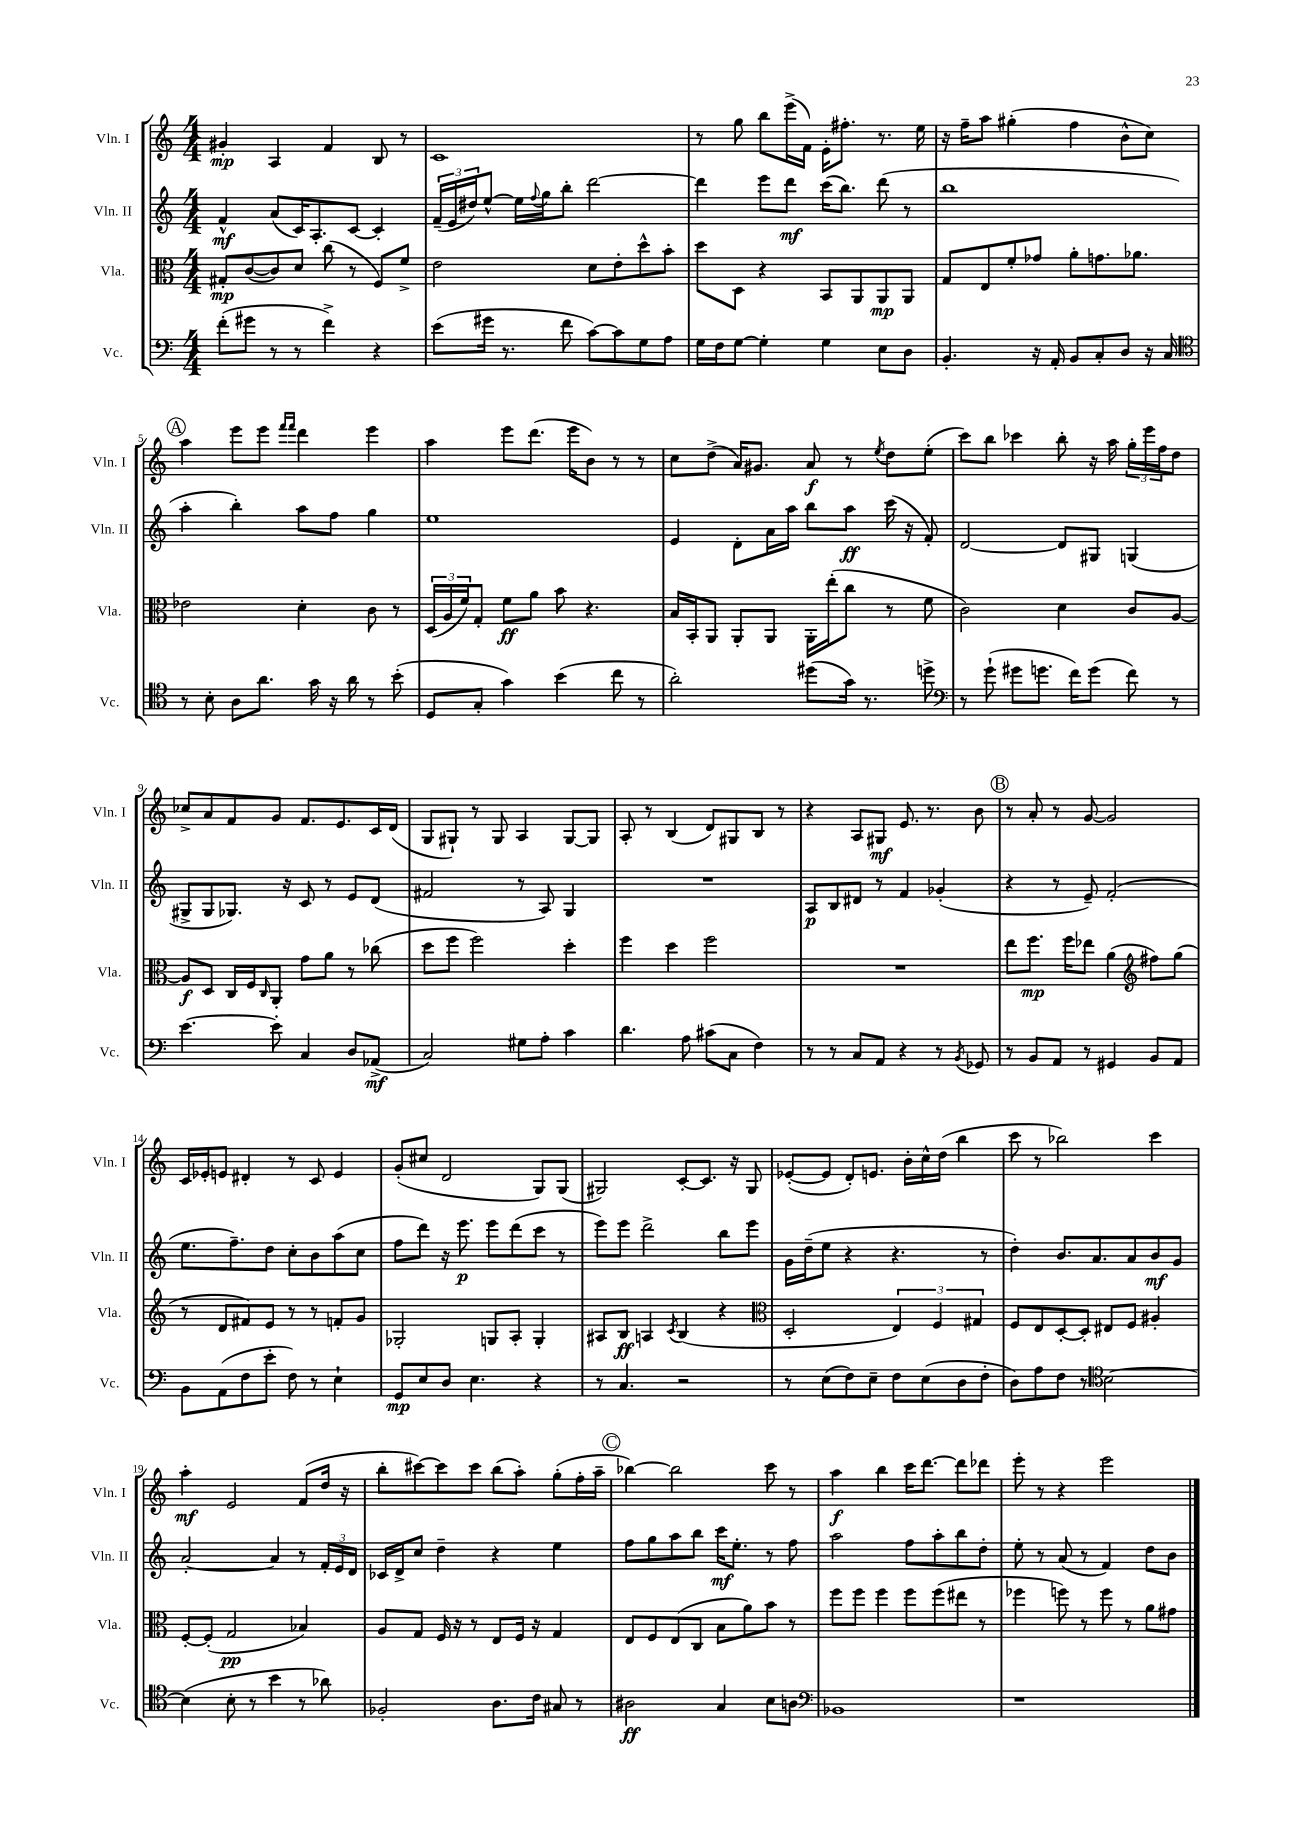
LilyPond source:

<<
\new StaffGroup <<
\new Staff = "s0" \with { instrumentName = "Vln. I" shortInstrumentName = "Vln. I" } {
    \clef treble \key c \major \numericTimeSignature \time 4/4
    gis'4-.\mp a4 f'4 b8 r8 |
    c'1 |
    r8 g''8 b''8 e'''16->( f'16) e'16-. fis''8.-. r8. e''16 |
    r16 f''16-- a''8 gis''4-.( f''4 b'8-^ c''8) |
    \mark \markup { \circle "A" } a''4 e'''8 e'''8 \grace { f'''16 f'''16 } d'''4 e'''4 |
    a''4 e'''8 d'''8.( e'''16 b'8) r8 r8 |
    c''8 d''8->( a'16) gis'8. a'8\f r8 \acciaccatura { e''8 } d''8 e''8-.( |
    c'''8) b''8 ces'''4 b''8-. r16 a''16 \tuplet 3/2 { g''16-. e'''16 f''16 } d''8 |
    ces''8-> a'8 f'8 g'8 f'8. e'8. c'16 d'16( |
    g8 gis8-!) r8 gis8 a4 gis8~ gis8 |
    a8-. r8 b4( d'8) gis8 b8 r8 |
    r4 a8 gis8\mf e'8. r8. b'8 |
    \mark \markup { \circle "B" } r8 a'8-. r8 g'8~ g'2 |
    c'16 ees'16-. e'8 dis'4-. r8 c'8 e'4 |
    g'8-.( cis''8 d'2 g8) g8( |
    gis2) c'8~-. c'8. r16 gis8 |
    ees'8~-.( ees'8 d'8-.) e'8. b'16-. c''16-^ d''16( b''4 |
    c'''8 r8 bes''2) c'''4 |
    a''4-.\mf e'2 f'8( d''16 r16 |
    b''8-. cis'''8~) cis'''8 cis'''8 b''8( a''8-.) g''8-.( f''16-. a''16-- |
    \mark \markup { \circle "C" } bes''4~) bes''2 c'''8 r8 |
    a''4\f b''4 c'''16 d'''8.~ d'''8 des'''8 |
    e'''8-. r8 r4 e'''2 \bar "|." |
}
\new Staff = "s1" \with { instrumentName = "Vln. II" shortInstrumentName = "Vln. II" } {
    \clef treble \key c \major \numericTimeSignature \time 4/4
    f'4-^\mf a'8( c'16) a8.-. c'8~ c'4-. |
    \tuplet 3/2 { f'16--( e'16 dis''16) } e''8~-^ e''16 \appoggiatura { f''8 } g''16 b''8-. d'''2~ |
    d'''4 e'''8 d'''8\mf c'''16( b''8.) d'''8( r8 |
    b''1 |
    \mark \markup { \circle "A" } a''4-. b''4-.) a''8 f''8 g''4 |
    e''1 |
    e'4 d'8-. a'16 a''16 b''8 a''8\ff c'''16( r16 f'8-.) |
    d'2~ d'8 gis8 g4( |
    gis8-> gis8 ges8.) r16 c'8 r8 e'8 d'8( |
    fis'2 r8 a8) g4 |
    R1 |
    a8\p b8 dis'8 r8 f'4 ges'4-.( |
    \mark \markup { \circle "B" } r4 r8 e'8--) f'2-.( |
    e''8. f''8.--) d''8 c''8-. b'8 a''8( c''8 |
    f''8 d'''8) r16 e'''8.\p e'''8 d'''8( c'''8 r8 |
    e'''8) e'''8 d'''2-> b''8 e'''8 |
    g'16 d''16--( e''8 r4 r4. r8 |
    d''4-.) b'8. a'8. a'8 b'8\mf g'8 |
    a'2~-. a'4 r8 \tuplet 3/2 { f'16-. e'16 d'16 } |
    ces'16 d'16-> c''8 d''4-- r4 e''4 |
    \mark \markup { \circle "C" } f''8 g''8 a''8 b''8 c'''16\mf e''8.-. r8 f''8 |
    a''2 f''8 a''8-. b''8 d''8-. |
    e''8-. r8 a'8( r8 f'4) d''8 b'8 \bar "|." |
}
\new Staff = "s2" \with { instrumentName = "Vla." shortInstrumentName = "Vla." } {
    \clef alto \key c \major \numericTimeSignature \time 4/4
    gis8-.\mp c'8~( c'8) d'8 c''8( r8 f8) f'8-> |
    e'2 d'8 e'8-. d''8-^ b'8-. |
    d''8 d8 r4 b,8 a,8 a,8\mp a,8 |
    g8 e8 f'8-. ges'8 a'8-. g'8. aes'8. |
    \mark \markup { \circle "A" } ees'2 d'4-. c'8 r8 |
    \tuplet 3/2 { d16( a16 f'16) } g8-. f'8\ff a'8 b'8 r4. |
    b16 b,16-. a,8 a,8-. a,8 a,16-. e''16-.( c''8 r8 f'8 |
    c'2) d'4 c'8 a8~ |
    a8\f d8 c16 f16 \grace { c16 } a,8-. g'8 a'8 r8 ces''8( |
    d''8 f''8 f''2) d''4-. |
    f''4 d''4 f''2 |
    R1 |
    \mark \markup { \circle "B" } e''8 f''8.\mp f''16 ees''8 a'4( \clef treble fis''8) g''8( |
    r8 d'8 fis'8) e'8 r8 r8 f'8-. g'8 |
    ges2-. g8 a8-. g4-. |
    ais8 b8\ff a4 \acciaccatura { c'8 } b4( r4 |
    \clef alto d2-. \tuplet 3/2 { e4) f4 gis4 } |
    f8 e8 d8~-. d8-. eis8 f8 ais4-. |
    f8~-. f8-.( g2\pp bes4) |
    a8 g8 f16 r16 r8 e8 f16 r16 g4 |
    \mark \markup { \circle "C" } e8 f8 e8( c8 b8 a'8) b'8 r8 |
    f''8 f''8 f''4 f''8 f''8( eis''8 r8 |
    fes''4 f''8) r8 f''8 r8 a'8 gis'8 \bar "|." |
}
\new Staff = "s3" \with { instrumentName = "Vc." shortInstrumentName = "Vc." } {
    \clef bass \key c \major \numericTimeSignature \time 4/4
    f'8-.( gis'8 r8 r8 f'4->) r4 |
    e'8( gis'16 r8. f'8 c'8~) c'8 g8 a8 |
    g16 f16 g8~ g4-. g4 e8 d8 |
    b,4.-. r16 a,16-. b,8 c8-. d8 r16 c16 |
    \mark \markup { \circle "A" } \clef tenor r8 b8-. a8 a'8. g'16 r16 a'16 r8 b'8-.( |
    d8 g8-. g'4) b'4( c''8 r8 |
    a'2-.) dis''8( g'16) r8. d''8-> |
    \clef bass r8 g'8-!( gis'8 g'8. f'16) g'8( f'8) r8 |
    e'4.~ e'8-. c4 d8 aes,8->\mf( |
    c2) gis8 a8-. c'4 |
    d'4. a8 cis'8( c8 f4) |
    r8 r8 c8 a,8 r4 r8 \acciaccatura { b,8 } ges,8 |
    \mark \markup { \circle "B" } r8 b,8 a,8 r8 gis,4 b,8 a,8 |
    b,8 a,8( f8 e'8-. f8) r8 e4-! |
    g,8\mp e8 d8 e4. r4 |
    r8 c4. r2 |
    r8 e8( f8) e8-- f8 e8( d8 f8-. |
    d8) a8 f8 r8 \clef tenor b2~ |
    b4( b8-. r8 b'4 r8 aes'8) |
    fes2-. a8. c'16 gis8 r8 |
    \mark \markup { \circle "C" } ais2\ff g4 b8 a8 |
    \clef bass bes,1 |
    r1 \bar "|." |
}
>>
>>
